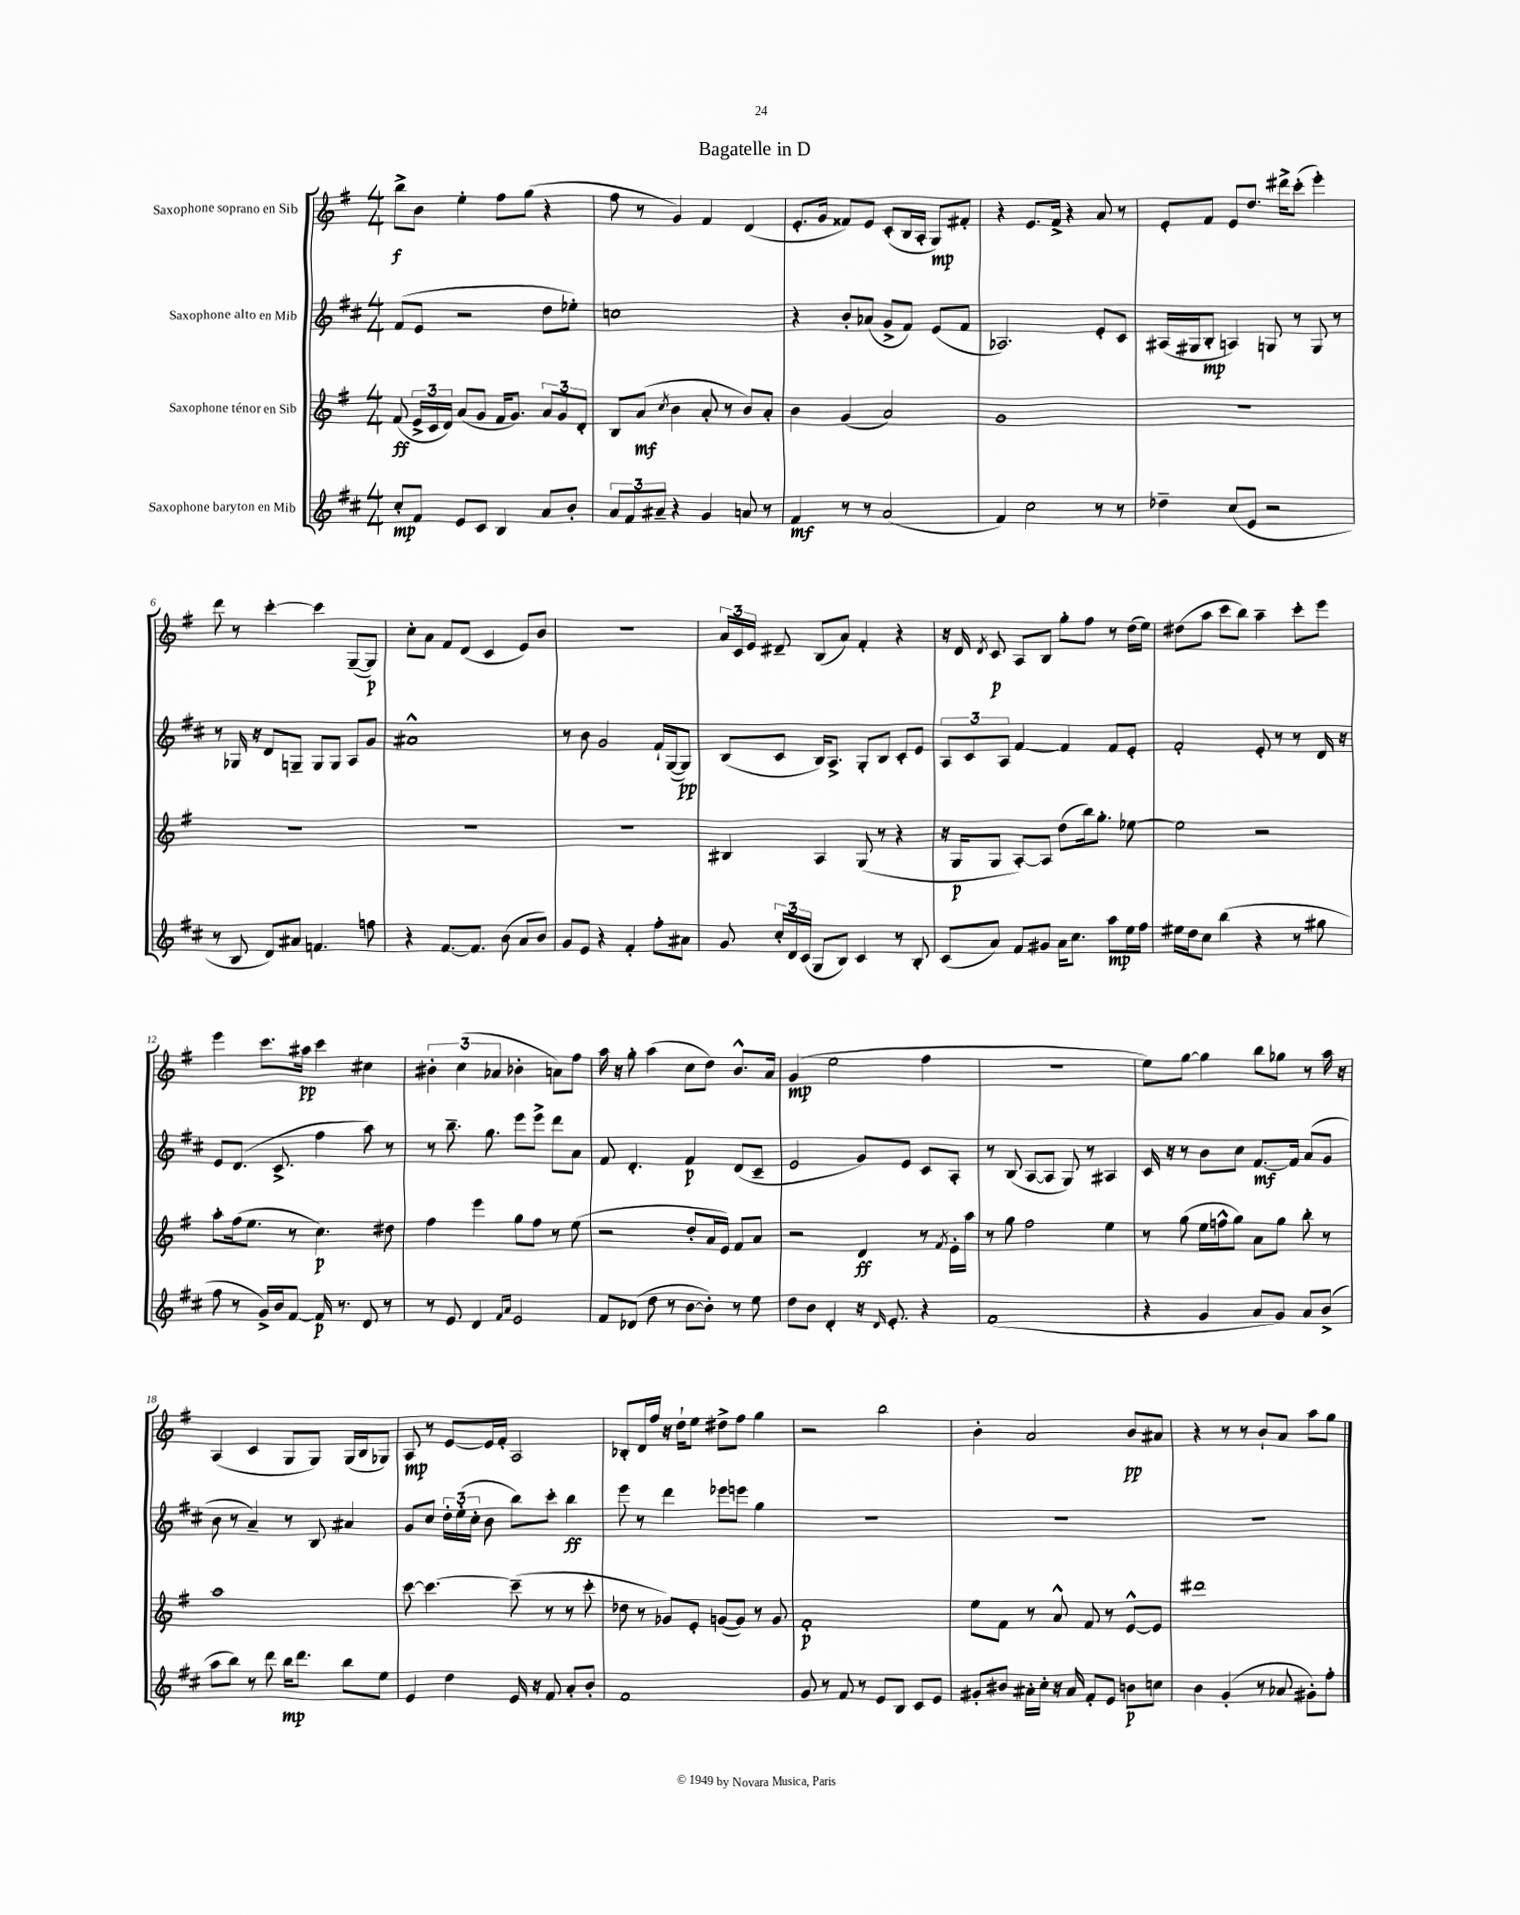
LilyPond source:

\header { title = "Bagatelle in D" }
<<
\new StaffGroup <<
\new Staff = "s0" \with { instrumentName = "Saxophone soprano en Sib" } {
    \clef treble \key g \major \numericTimeSignature \time 4/4
    \autoBeamOff b''8[->\f b'8] e''4-. fis''8[ g''8]( r4 |
    fis''8 r8 g'4) fis'4 d'4( |
    e'8.[-. g'16] fisis'8[) e'8] c'8[-.( b16 a16]-. g8[\mp) fis'8]-. |
    r4 e'8.[ fis'16]-> r4 a'8 r8 |
    e'8[-. fis'8] e'8[ d''8.] dis'''16[-> c'''8]-.( e'''4-.) |
    d'''8 r8 c'''4~-. c'''4 g8[~--( g8]\p) |
    c''8[-. a'8] fis'8[ d'8]( c'4 e'8[) b'8] |
    r1 |
    \tuplet 3/2 { a'16[ c'16 e'16] } dis'8-- b8[( a'8]) fis'4-. r4 |
    r16 d'16 \acciaccatura { d'8 } c'8\p a8[ b8] g''8[-. fis''8] r8 d''16[( e''16]) |
    dis''8[( a''8] c'''8[ b''8]) a''4-- c'''8[-. e'''8] |
    e'''4 c'''8.[ ais''16]\pp c'''4 cis''4 |
    \tuplet 3/2 { bis'4-. c''4( aes'4 } bes'4-. a'8[) fis''8] |
    a''16 r16 g''8-. a''4( c''8[ d''8]) b'8.[-^ a'16] |
    g'4\mp( e''2 fis''4 |
    R1 |
    e''8[) g''8]~ g''4 b''8[ ges''8] r8 a''16 r16 |
    a4( c'4 g8[ g8]) g16[( b16 ges8]) |
    a8\mp r8 e'8[~ e'16 fis'16]-. a2 |
    bes8[-. d'16 fis''16] r16 d''16[-! e''8] dis''8[-> fis''8] g''4 |
    r2 b''2 |
    b'4-. a'2 b'8[\pp ais'8] |
    r4 r8 r8 b'8[-! a'8] a''8[ g''8] \bar "|." |
}
\new Staff = "s1" \with { instrumentName = "Saxophone alto en Mib" } {
    \clef treble \key d \major \numericTimeSignature \time 4/4
    \autoBeamOff fis'8[( e'8] r2 d''8[ ees''8]-.) |
    c''1 |
    r4 b'8[-. aes'8]( g'8[-> fis'8]) e'8[( fis'8] |
    aes2.) e'8[-. cis'8] |
    ais16[( gis16 b8]-.\mp a4) g8 r8 g8 r8 |
    r8 ges16 r16 d'8[ g8]-- g8[ g8] a8[ g'8] |
    ais'1-^ |
    r8 b'8 g'2 fis'16[-! g16~( g8]\pp) |
    b8[( cis'8] b16[) a8.]-> g8[-. b8] cis'8[-. e'8] |
    \tuplet 3/2 { a8[ cis'8 a8] } fis'4~ fis'4 fis'8[ e'8]-. |
    fis'2-. e'8-. r8 r8 d'16 r16 |
    e'8[ d'8.]( cis'8.-> fis''4 a''8) r8 |
    r8 b''8.-- g''8. e'''8[ e'''8]-> d'''8[ a'8] |
    fis'8 d'4.-. fis'4\p d'8[( cis'8]-- |
    e'2 g'8[) e'8] cis'8[ a8]-. |
    r8 b8( a8[~ a8] g8) r8 ais4 |
    cis'16 r16 r8 b'8[ cis''8] fis'8.[~\mf fis'16] a'8[( g'8] |
    b'8 r8 a'4--) r8 b8 ais'4 |
    g'8[ cis''8] \tuplet 3/2 { d''16[-. e''16-.( cis''16]-. } b'8 b''8[) cis'''8]-. b''4\ff |
    e'''8 r8 d'''4 ees'''8[ e'''8] g''4 |
    R1 |
    R1 |
    R1 \bar "|." |
}
\new Staff = "s2" \with { instrumentName = "Saxophone ténor en Sib" } {
    \clef treble \key g \major \numericTimeSignature \time 4/4
    \autoBeamOff fis'8\ff( \tuplet 3/2 { e'16[-> c'16 d'16]) } a'8[( g'8] fis'16[ g'8.]) \tuplet 3/2 { a'8[ g'8 d'8]-. } |
    b8[ a'8]\mf( \acciaccatura { c''8 } b'4 a'8-. r8 b'8[) a'8]-. |
    b'4 g'4( a'2) |
    g'1 |
    R1 |
    R1 |
    R1 |
    R1 |
    bis4 a4 g8( r8 r4 |
    r16 g16[\p g8] a8[~-.) a8] d''8[( b''16) g''8.]-. ees''8~ |
    ees''2 r2 |
    a''8[-. fis''16( e''8.] r8 c''4.\p) dis''8 |
    fis''4 e'''4 g''8[ fis''8] r8 e''8( |
    r2 d''8[-. a'16 e'16]) fis'8[ a'8] |
    r2 d'4\ff r8 \acciaccatura { fis'8 } e'16[-. a''16] |
    r8 g''8 fis''2 e''4 |
    r8 g''8( e''16[ f''16-^ g''8]) a'8[ g''8] b''8-. r8 |
    a''1 |
    c'''8~ c'''4.~ c'''8--( r8 r8 c'''8-. |
    des''8 r8 ges'8[) e'8]-. g'8[~( g'8]) r8 g'8 |
    fis'1-.\p |
    e''8[ fis'8] r8 a'8-^ fis'8 r8 e'8[~-^ e'8] |
    dis'''1 \bar "|." |
}
\new Staff = "s3" \with { instrumentName = "Saxophone baryton en Mib" } {
    \clef treble \key d \major \numericTimeSignature \time 4/4
    \autoBeamOff cis''8[-.\mp fis'8] e'8[ cis'8] b4 a'8[ b'8]-. |
    \tuplet 3/2 { a'8[ fis'8 ais'8]-- } r4 g'4 a'8 r8 |
    fis'4\mf r8 r8 a'2( |
    fis'4) cis''2 r8 r8 |
    des''4-- cis''8[( e'8] r2 |
    r8 b8 d'8[) ais'8] f'4. f''8 |
    r4 fis'8.[~ fis'8.] b'8( a'8[ b'8]) |
    g'8[ e'8] r4 fis'4-. fis''8[-. ais'8] |
    g'8 \tuplet 3/2 { cis''16[-. d'16 cis'16]( } g8[ b8]) cis'4 r8 b8-. |
    cis'8[( a'8]) fis'8[ gis'8] a'16[ cis''8.] a''8[\mp e''16 fis''16] |
    eis''16[ d''16 cis''8] b''4( r4 r8 gis''8 |
    fis''8 r8 g'16[->) b'16 fis'8]~ fis'16\p r8. d'8 r8 |
    r8 e'8 d'4 \grace { fis'16[ a'16] } e'2 |
    fis'8[ des'8]( d''8 r8 b'8[~ b'8]-.) r8 e''8 |
    d''8[ b'8] d'4-. r16 \grace { d'16 } e'8.-. r4 |
    fis'1( |
    r4 g'4 a'8[ g'8]) a'8[ b'8]->( |
    a''8[ b''8]) r8 d'''8 b''16[\mp d'''8.] b''8[ e''8] |
    e'4 d''4 e'16 r16 fis'8 a'8[-. b'8]-. |
    fis'1 |
    g'8 r8 fis'8 r8 e'8[ b8] cis'8[ e'8] |
    gis'8[-. bis'8] ais'16[-. cis''16]-. r16 ais'16 fis'8[-. e'8] b'8[\p c''8] |
    b'4 g'4-.( r8 aes'8 gis'8[-.) fis''8]-. \bar "|." |
}
>>
>>
